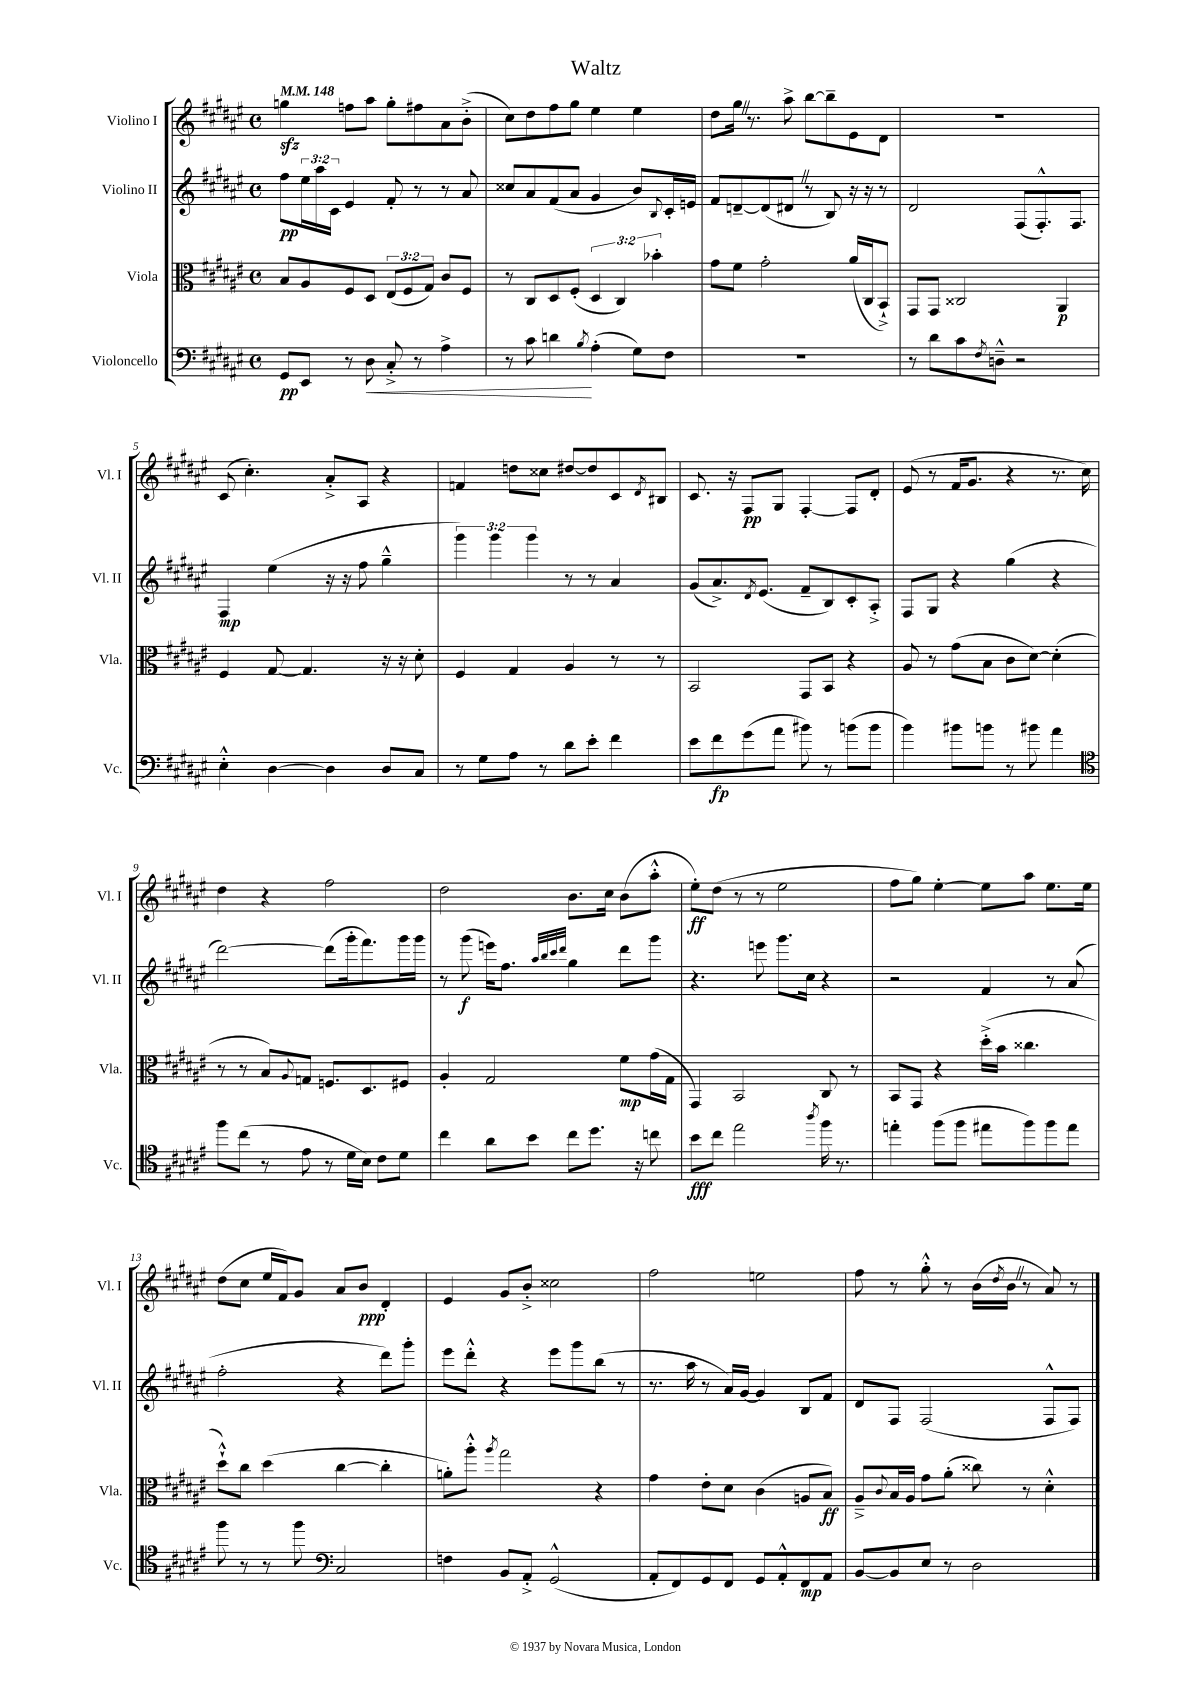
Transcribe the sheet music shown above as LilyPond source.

\header { title = "Waltz" }
<<
\new StaffGroup <<
\new Staff = "s0" \with { instrumentName = "Violino I" shortInstrumentName = "Vl. I" } {
    \clef treble \key fis \major \defaultTimeSignature \time 4/4 \tempo 4 = 148
    g''4\sfz f''8 ais''8 g''8-. fis''8 ais'8 b'8-.->( |
    cis''8) dis''8 fis''8 gis''8 eis''4 eis''4 |
    dis''8 gis''16 \once \override BreathingSign.text = \markup { \musicglyph "scripts.caesura.straight" } \breathe r8. ais''8-> b''8~ b''8-- eis'8 dis'8 |
    R1 |
    cis'8( cis''4.-.) ais'8-.-> ais8 r4 |
    f'4 d''8 cisis''8 dis''8~ dis''8 cis'8 \acciaccatura { dis'8 } bis8 |
    cis'8. r16 fis8\pp gis8 fis4~-. fis8 dis'8-. |
    eis'8( r8 fis'16 gis'8. r4 r8. cis''16) |
    dis''4 r4 fis''2 |
    dis''2 b'8. cis''16 b'8( ais''8-.-^ |
    eis''8-.\ff) dis''8( r8 r8 eis''2 |
    fis''8 gis''8) eis''4~-. eis''8 ais''8 eis''8. eis''16 |
    dis''8( cis''8 eis''16 fis'16) gis'8 ais'8 b'8\ppp dis'4-. |
    eis'4 gis'8 b'8-.-> cisis''2 |
    fis''2 e''2 |
    fis''8 r8 gis''8-.-^ r8 b'16( \acciaccatura { dis''8 } b'16 \once \override BreathingSign.text = \markup { \musicglyph "scripts.caesura.straight" } \breathe r8 ais'8) r8 \bar "|." |
}
\new Staff = "s1" \with { instrumentName = "Violino II" shortInstrumentName = "Vl. II" } {
    \clef treble \key fis \major \defaultTimeSignature \time 4/4 \override Staff.TupletNumber.text = #tuplet-number::calc-fraction-text
    fis''8\pp \tuplet 3/2 { eis''16 ais''16 cis'16 } eis'4 fis'8-. r8 r8 ais'8 |
    cisis''8 ais'8 fis'8( ais'8 gis'4 b'8) \appoggiatura { b8 } cis'16-. e'16 |
    fis'8 d'8~-- d'8( dis'8 \once \override BreathingSign.text = \markup { \musicglyph "scripts.caesura.straight" } \breathe r8 b8) r16 r16 r8 |
    dis'2 fis8( fis8.-.-^) fis8. |
    fis4\mp eis''4( r16 r16 fis''8 gis''4---^ |
    \tuplet 3/2 { gis'''4) gis'''4 gis'''4 } r8 r8 ais'4 |
    gis'8( ais'8.->) \acciaccatura { dis'8 } eis'8.( fis'8-- b8) cis'8-. ais8-.-> |
    fis8 gis8 r4 gis''4( r4 |
    dis'''2~) dis'''8( gis'''16-. fis'''8.) gis'''16 gis'''16 |
    r8 gis'''8\f( e'''16) fis''8. \grace { ais''32 b''32 cis'''32 dis'''32 } gis''4 dis'''8 gis'''8 |
    r4. e'''8 gis'''8. cis''16 r4 |
    r2 fis'4 r8 ais'8( |
    fis''2-. r4 dis'''8) gis'''8-. |
    eis'''8 dis'''8-.-^ r4 eis'''8 gis'''8 b''8( r8 |
    r8. ais''16 r8 ais'16) gis'16~ gis'4 b8 fis'8 |
    dis'8 fis8 fis2( fis8-^ fis8) \bar "|." |
}
\new Staff = "s2" \with { instrumentName = "Viola" shortInstrumentName = "Vla." } {
    \clef alto \key fis \major \defaultTimeSignature \time 4/4 \override Staff.TupletNumber.text = #tuplet-number::calc-fraction-text
    b8 ais8 fis8 dis8 \tuplet 3/2 { eis8( fis8 gis8) } cis'8 fis8 |
    r8 cis8 dis8 fis8-.( \tuplet 3/2 { dis4 cis4) bes'4-. } |
    gis'8 fis'8 gis'2-. ais'16( cis16 b,8-!->) |
    gis,8 gis,8 cisis2 ais,4\p |
    fis4 gis8~ gis4. r16 r16 dis'8-. |
    fis4 gis4 ais4 r8 r8 |
    b,2 gis,8 b,8 r4 |
    ais8 r8 gis'8( b8 cis'8 dis'8~) dis'4-.( |
    r8 r8 b8) \appoggiatura { ais8 } g8 f8. dis8. fis8 |
    ais4-. gis2 fis'8\mp gis'16( gis16 |
    gis,4) b,2 cis8 r8 |
    b,8 gis,8 r4 dis''16-.->( b'16 cisis''4. |
    dis''8-!-^) cis''8 dis''4( cis''4~ cis''4-. |
    a'8-.) ais''8-.-^ \acciaccatura { ais''8 } gis''2 r4 |
    gis'4 eis'8-. dis'8 cis'4( a8 b8\ff) |
    ais8---> \appoggiatura { cis'8 } b16 ais16 gis'8 ais'8-.( cisis''8) r8 dis'4-.-^ \bar "|." |
}
\new Staff = "s3" \with { instrumentName = "Violoncello" shortInstrumentName = "Vc." } {
    \clef bass \key fis \major \defaultTimeSignature \time 4/4
    gis,8\pp eis,8 r8 dis8\< cis8-.-> r8 ais4-> |
    r8 cis'8 d'4\! \acciaccatura { b8 } ais4-.( gis8) fis8 |
    R1 |
    r8 dis'8 cis'8 \acciaccatura { fis8 } d8---^ r2 |
    eis4-.-^ dis4~ dis4 dis8 cis8 |
    r8 gis8 ais8 r8 dis'8 eis'8-. fis'4 |
    eis'8 fis'8\fp gis'8( ais'8 bis'8) r8 b'8( b'8 |
    b'4) bis'8 b'8 r8 bis'8 ais'4 |
    \clef tenor fis''8 cis''8( r8 eis'8 r8 dis'16 b16) cis'8 dis'8 |
    cis''4 ais'8 b'8 cis''8 dis''8. r16 c''8 |
    b'8\fff cis''8 eis''2 \acciaccatura { ais''8 } fis''16 r8. |
    e''4-. fis''8( fis''8 eis''8 fis''8) fis''8 eis''8 |
    fis''8 r8 r8 fis''8 \clef bass cis2 |
    f4 b,8 ais,8-.-> gis,2-^( |
    ais,8-. fis,8) gis,8 fis,8 gis,8 ais,8-.-^ fis,8\mp ais,8 |
    b,8~ b,8 eis8 r8 dis2 \bar "|." |
}
>>
>>
